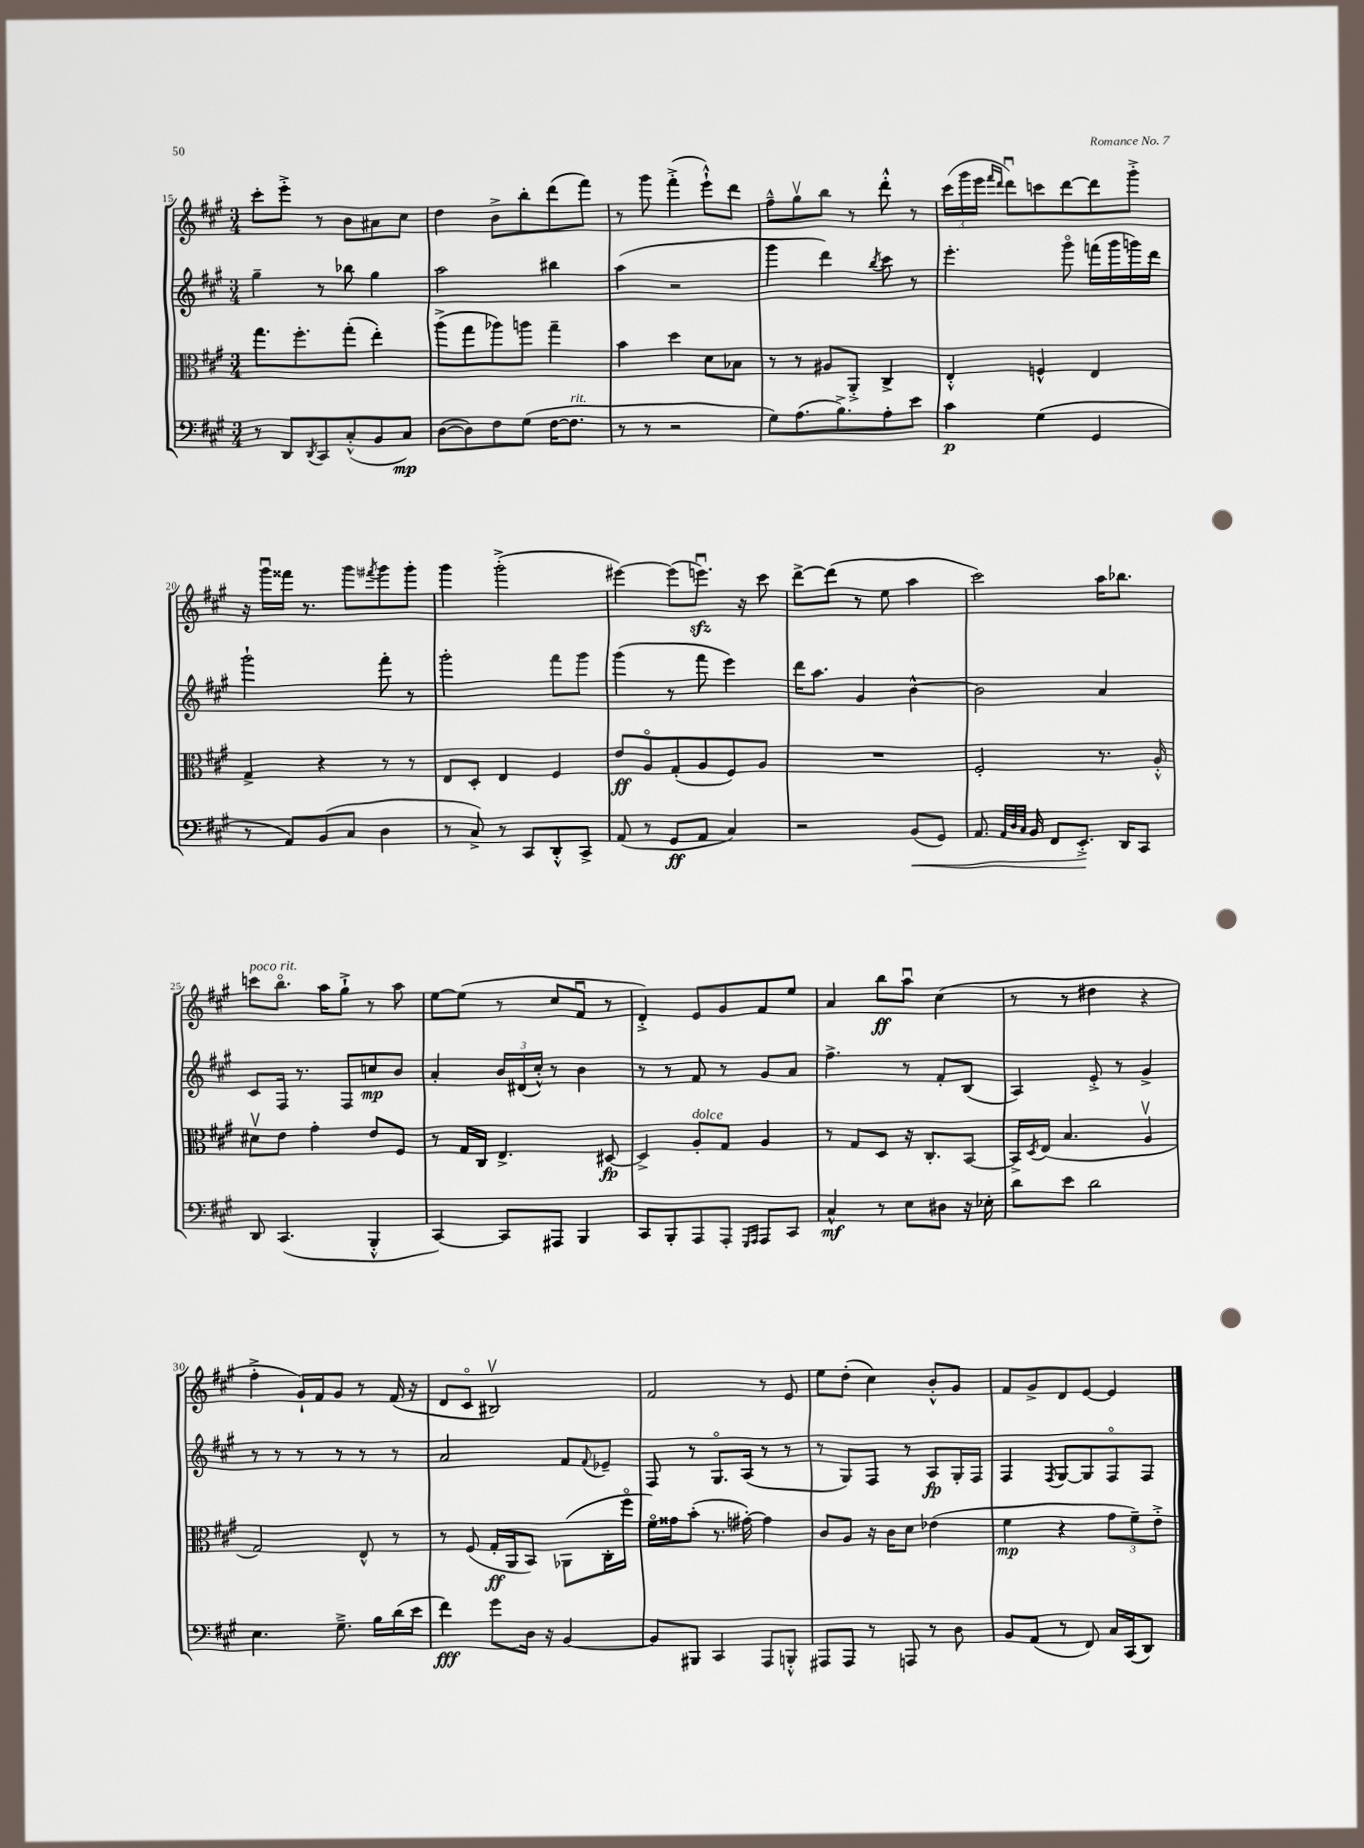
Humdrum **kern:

**kern	**kern	**kern	**kern
*staff4	*staff3	*staff2	*staff1
*clefF4	*clefC3	*clefG2	*clefG2
*k[f#c#g#]	*k[f#c#g#]	*k[f#c#g#]	*k[f#c#g#]
*M3/4	*M3/4	*M3/4	*M3/4
8r	8.gg#	4gg#~	8ccc#'
8DD	.	.	8eee'^
.	8.ff#'	.	.
8qDD	.	.	.
8CC#	.	8r	8r
(8C#'^^	(8gg#'	8bb-	8b
8BB	4ee')	4gg#	8a#
8C#)	.	.	8cc#
=	=	=	=
([8D	(8aa^	2aa	4dd
8D])	8gg#	.	.
8F#	8aa-)	.	8b^
(8G#	8aa	.	8bb'
[16F#	4gg#~	4bb#	(8ddd
8.F#]	.	.	.
.	.	.	8fff#)
=	=	=	=
8r	4b	(4aa	8r
8r	.	.	8ggg#
2r	4dd	2r	(4fff#'^
.	8d	.	8eee`^^)
.	8B-	.	8ddd
=	=	=	=
8G#)	8r	4ggg#	8ff#~^^
(8.A	8r	.	8gg#v
.	8A#	4ddd)	8bb
8.B^)	.	.	.
.	8AA'^	.	8r
.	.	8qbb	.
8A'	4C#^	8ccc#	8ddd'^^
8e	.	8r	8r
=	=	=	=
4c#	4E'^^	4.eee'	(24ccc#
.	.	.	24ggg#
.	.	.	24eee
.	.	.	16qqfff#
.	.	.	16qqddd
.	.	.	8dddu)
(4G#	4F^^	.	8ccc
.	.	8ggg#o	[8ddd
4GG#	4E	(16fff	8ddd]
.	.	16ggg#	.
.	.	16ggg)	8ggg#'^
.	.	16ddd	.
=	=	=	=
8r	4G#^	2ggg#`	16r
.	.	.	16ggg#u
8AA)	.	.	16fff##
.	.	.	8.r
(8BB	4r	.	.
8C#	.	.	8ggg#
.	.	.	8qfff#
4D	8r	8fff#'	8ggg#
.	8r	8r	8ggg#'
=	=	=	=
8r	8E	2ggg#'	4ggg#
8C#^)	8D'	.	.
8r	4E	.	(2ggg#'^
8CC#	.	.	.
8DD'^^	4F#	8fff#	.
8CC#^	.	8ggg#	.
=	=	=	=
(8AA	8e	(4ggg#	[4eee#)
8r	8Ao	.	.
8GG#	(8G#'	8r	(8eee#]
8AA	8A	8fff#	8.eeeu)
4C#)	8F#)	4eee)	.
.	.	.	16r
.	8A	.	8ccc#
=	=	=	=
2r	2.r	16ddd	[8ddd^
.	.	8.aa	.
.	.	.	(8ddd]
.	.	4g#	8r
.	.	.	8ee
(8BB	.	[4b^^	4aa
8GG#)	.	.	.
=	=	=	=
8.AA	2F#'	2b]	2ccc#)
32qqAA	.	.	.
32qqD	.	.	.
32qqC#	.	.	.
16BB	.	.	.
8FF#	.	.	.
8.EE'^	.	.	.
.	8.r	4a	16aa
16DD	.	.	8.bb-
8CC#	.	.	.
.	16A'^^	.	.
=	=	=	=
8DD	8d#v	8c#	8ccc
(4.CC#	8e	16F#	8.bbo
.	.	8.r	.
.	4g#'	.	.
.	.	.	16aa
.	.	8F#	8gg#`^
4BBB'^^	8e	8cc	8r
.	8F#	8b	8aa
=	=	=	=
[4CC#)	8r	4a'	[8ee
.	16G#	.	(8ee]
.	16C#	.	.
8CC#]	4.E^	24b	8r
.	.	(24d#	.
.	.	24cc#'^^)	.
8AAA#	.	8r	8cc#
4BBB	.	4b	8f#u
.	[8D#	.	8r
=	=	=	=
8CC#	4D#^]	8r	4d'^)
8BBB'	.	8r	.
8AAA	8A'	8f#	8e
8AAA'	8G#	8r	8g#
16qqGGG#	.	.	.
16qqAAA	.	.	.
8AAA	4A	8g#	8f#
8CC#	.	8a	8ee
=	=	=	=
4C#^^	8r	4.ff#^	4a
.	8G#	.	.
8r	8D	.	8bb
8E	16r	8r	8aau
.	8.C#'	.	.
8D#	.	8f#'	(4cc#
16r	[8BB	(8B	.
16E-'	.	.	.
=	=	=	=
8d	16BB^]	4A)	8r
.	8qD	.	.
.	(16E	.	.
8e	4.B	.	8r
2d	.	8e'^	4dd#
.	.	8r	.
.	4Av	4g#^	4r
=	=	=	=
4.E	2G#)	8r	4ff#'^
.	.	8r	.
.	.	8r	16g#`)
.	.	.	16f#
8.G#~^	.	8r	8g#
.	8E^^	8r	8r
16B	.	.	.
(16d	8r	8r	(16f#
16e	.	.	16r
=	=	=	=
4f#)	8r	2a	8d
.	(8F#	.	8c#o
8g#	16G#'	.	2B#v)
.	16AA	.	.
16D	8BB)	.	.
16r	.	.	.
[4BB	(8AA-	8f#	.
.	.	8qqf#	.
.	16C#'	8e-~	.
.	16ff#o	.	.
=	=	=	=
8BB]	16f#o)	8F#	2f#
.	16g##	.	.
8BBB#	(8b'	8r	.
4CC#	8.r	8.G#o	.
.	[16g#')	(16A	.
8AAA	4g#]	8r	8r
8BBB'^^	.	8r	8e
=	=	=	=
8AAA#	8c#	8r	8ee
8AAA#	8A	8G#)	(8dd'
8r	16r	8F#	4cc#)
.	16c#	.	.
8AAA	8d	8r	.
8r	(4e-	8A	8b'^^
8D	.	16G#'	8g#
.	.	16F#	.
=	=	=	=
8BB	4f#	4F#	8f#
(8AA	.	.	8g#^
.	.	8qF#	.
8r	4r	[8G#	8d
8FF#)	.	8G#]	[8e
16C#	12g#	8F#o	4e]
(16CC#	.	.	.
.	12f#~)	.	.
8DD)	.	8F#	.
.	12e'^	.	.
==	==	==	==
*-	*-	*-	*-
